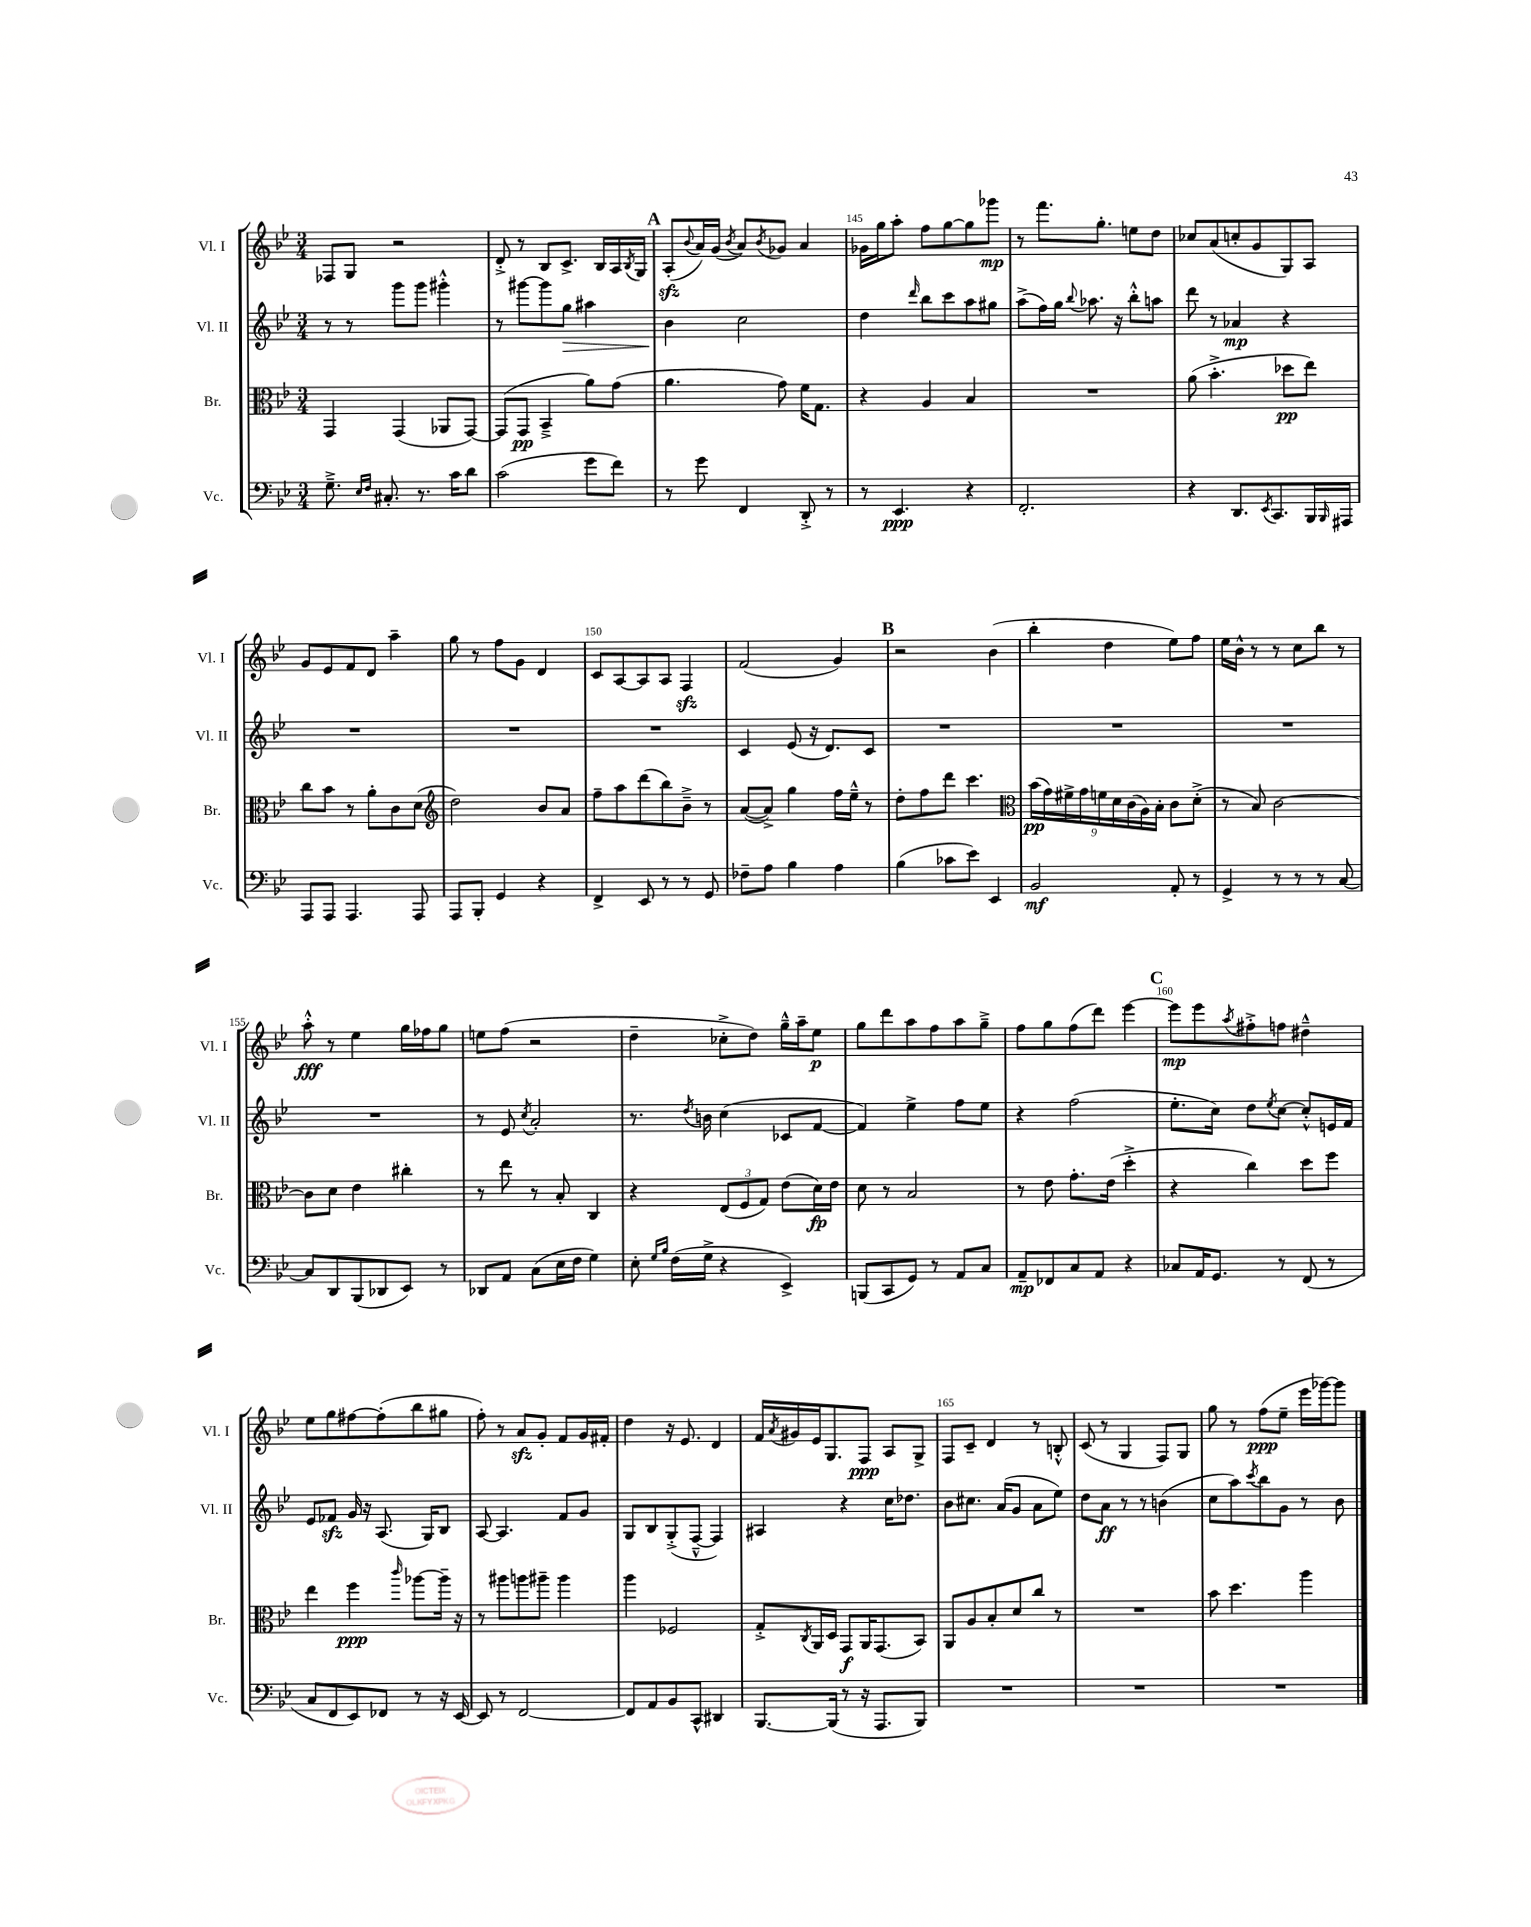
<<
\new StaffGroup <<
\new Staff = "s0" \with { instrumentName = "Vl. I" shortInstrumentName = "Vl. I" } {
    \clef treble \key bes \major \numericTimeSignature \time 3/4
    fes8 g8 r2 |
    d'8-.-> r8 bes8 c'8.-> bes16 a16 \acciaccatura { bes8 } g16 |
    \mark \markup { \bold "A" } a8-.\sfz( \appoggiatura { bes'8 } a'16) g'16( \acciaccatura { bes'8 } a'8) \acciaccatura { bes'8 } ges'8 a'4 |
    ges'16 g''16 a''8-. f''8 g''8~ g''8 ges'''8\mp |
    r8 f'''8. g''8.-. e''8 d''8 |
    ces''8 a'8( c''8-. g'8 g8) a8 |
    g'8 ees'8 f'8 d'8 a''4-- |
    g''8 r8 f''8 g'8 d'4 |
    c'8 a8~ a8 a8 f4\sfz |
    f'2( g'4) |
    \mark \markup { \bold "B" } r2 bes'4( |
    bes''4-. d''4 ees''8) f''8 |
    ees''16 bes'16-^ r8 r8 c''8 bes''8 r8 |
    a''8-.-^\fff r8 ees''4 g''16 fes''16 g''8 |
    e''8 f''8( r2 |
    d''4-- ces''8-.-> d''8) g''16---^ a''16-- ees''8\p |
    g''8 d'''8 a''8 f''8 a''8 g''8---> |
    f''8 g''8 f''8( d'''8) ees'''4~ |
    \mark \markup { \bold "C" } ees'''8\mp ees'''8 \acciaccatura { a''8 } fis''8-.-> f''8 dis''4---^ |
    ees''8 g''8 fis''8~ fis''8-.( bes''8 gis''8 |
    f''8-.) r8 a'8\sfz g'8-. f'8 g'16 fis'16-. |
    d''4 r16 ees'8. d'4 |
    f'16 \acciaccatura { a'8 } gis'16 ees'16 g8. f8\ppp a8 g8-> |
    f8 c'8-- d'4 r8 b8-.-^ |
    c'8( r8 g4 f8) g8 |
    g''8 r8 f''8\ppp( ees''8-- ees'''16 ges'''16~) ges'''8 \bar "|." |
}
\new Staff = "s1" \with { instrumentName = "Vl. II" shortInstrumentName = "Vl. II" } {
    \clef treble \key bes \major \numericTimeSignature \time 3/4
    r8 r8 g'''8 g'''8 gis'''4-.-^ |
    r8 gis'''8~ gis'''8 g''8\> ais''4 |
    \mark \markup { \bold "A" } bes'4\! c''2 |
    d''4 \grace { d'''16 } bes''8 c'''8 a''8 gis''8 |
    a''8->( f''16) g''16 \appoggiatura { bes''8 } aes''8. r16 bes''8-.-^ a''8 |
    d'''8 r8 aes'4\mp r4 |
    R2. |
    R2. |
    R2. |
    c'4 ees'8( r16 d'8.) c'8 |
    \mark \markup { \bold "B" } R2. |
    R2. |
    R2. |
    R2. |
    r8 ees'8 \acciaccatura { c''8 } a'2-. |
    r8. \acciaccatura { d''8 } b'16 c''4( ces'8 f'8~ |
    f'4) ees''4-> f''8 ees''8 |
    r4 f''2( |
    \mark \markup { \bold "C" } ees''8.-. c''16) d''8 \acciaccatura { ees''8 } c''8~ c''8-.-^ e'16 f'16 |
    ees'8 fes'8\sfz g'16 r16 a8.( g16) bes8 |
    a8~ a4. f'8 g'8 |
    g8 bes8 g8-.->( f8~---^ f4) |
    ais4 r4 c''16 des''8. |
    bes'8 cis''8. a'16( g'8 a'8 ees''8) |
    d''8 a'8\ff r8 r8 b'4( |
    c''8 a''8) \acciaccatura { c'''8 } bes''8 g'8 r8 bes'8 \bar "|." |
}
\new Staff = "s2" \with { instrumentName = "Br." shortInstrumentName = "Br." } {
    \clef alto \key bes \major \numericTimeSignature \time 3/4
    g,4 g,4( aes,8 g,8~) |
    g,8( g,8\pp bes,4---> a'8) g'8( |
    \mark \markup { \bold "A" } a'4. g'8) f'16 g8. |
    r4 a4 bes4 |
    R2. |
    a'8( bes'4.-.-> des''8\pp ees''8) |
    c''8 bes'8 r8 a'8-. c'8 d'8( |
    \clef treble d''2) bes'8 a'8 |
    f''8-- a''8 d'''8( bes''8) bes'8---> r8 |
    a'8~( a'8->) g''4 f''16 ees''16---^ r8 |
    \mark \markup { \bold "B" } d''8-. f''8 d'''8 c'''4. |
    \clef alto \tuplet 9/8 { bes'16\pp( g'16) fis'16-> g'16 f'16 d'16 c'16( a16) bes16-. } c'8 d'8-.->( |
    r8 bes8) c'2~ |
    c'8 d'8 ees'4 cis''4-. |
    r8 ees''8 r8 bes8-. c4 |
    r4 \tuplet 3/2 { ees8( f8 g8) } ees'8( d'16\fp) ees'16 |
    d'8 r8 bes2 |
    r8 ees'8 g'8.-. ees'16( d''4-.-> |
    \mark \markup { \bold "C" } r4 c''4) d''8 f''8 |
    ees''4 f''4\ppp \grace { c'''16 } aes''8~ aes''16-- r16 |
    r8 ais''8 a''8 ais''8-- ais''4 |
    a''4 fes2 |
    g8-.-> \acciaccatura { c8 } a,16 d16 g,8\f a,16 g,8.( bes,8) |
    a,8 a8 bes8-. d'8 c''8 r8 |
    R2. |
    bes'8 d''4. a''4 \bar "|." |
}
\new Staff = "s3" \with { instrumentName = "Vc." shortInstrumentName = "Vc." } {
    \clef bass \key bes \major \numericTimeSignature \time 3/4
    g8.---> \grace { ees16 f16 } cis8.-. r8. c'16 d'8 |
    c'2( g'8 f'8) |
    \mark \markup { \bold "A" } r8 g'8 f,4 d,8-.-> r8 |
    r8 ees,4.\ppp r4 |
    f,2.-. |
    r4 d,8. \acciaccatura { ees,8 } c,8. bes,,16 \grace { bes,,16 } ais,,16 |
    a,,8 a,,8 a,,4. a,,8 |
    a,,8 bes,,8-. g,4 r4 |
    f,4-> ees,8 r8 r8 g,8 |
    fes8-- a8 bes4 a4 |
    \mark \markup { \bold "B" } bes4( ces'8 ees'8) ees,4 |
    bes,2\mf a,8-. r8 |
    g,4-> r8 r8 r8 c8~ |
    c8 d,8 bes,,8( des,8 ees,8) r8 |
    des,8 a,8 c8( ees16 f16 g4) |
    ees8-. \grace { g16 bes16 } f16( g16-> r4 ees,4->) |
    b,,8( c,8 g,8) r8 a,8 c8 |
    a,8--\mp fes,8 c8 a,8 r4 |
    \mark \markup { \bold "C" } ces8 a,16 g,8. r8 f,8( r8 |
    c8 f,8 ees,8) fes,8 r8 r16 ees,16~ |
    ees,8 r8 f,2~ |
    f,8 a,8 bes,8 c,8-^ dis,4 |
    bes,,8.~ bes,,16( r8 r16 a,,8. bes,,8) |
    R2. |
    R2. |
    R2. \bar "|." |
}
>>
>>
\layout { \context { \Score currentBarNumber = #142 \override BarNumber.break-visibility = ##(#f #t #t) barNumberVisibility = #(every-nth-bar-number-visible 5) } }
